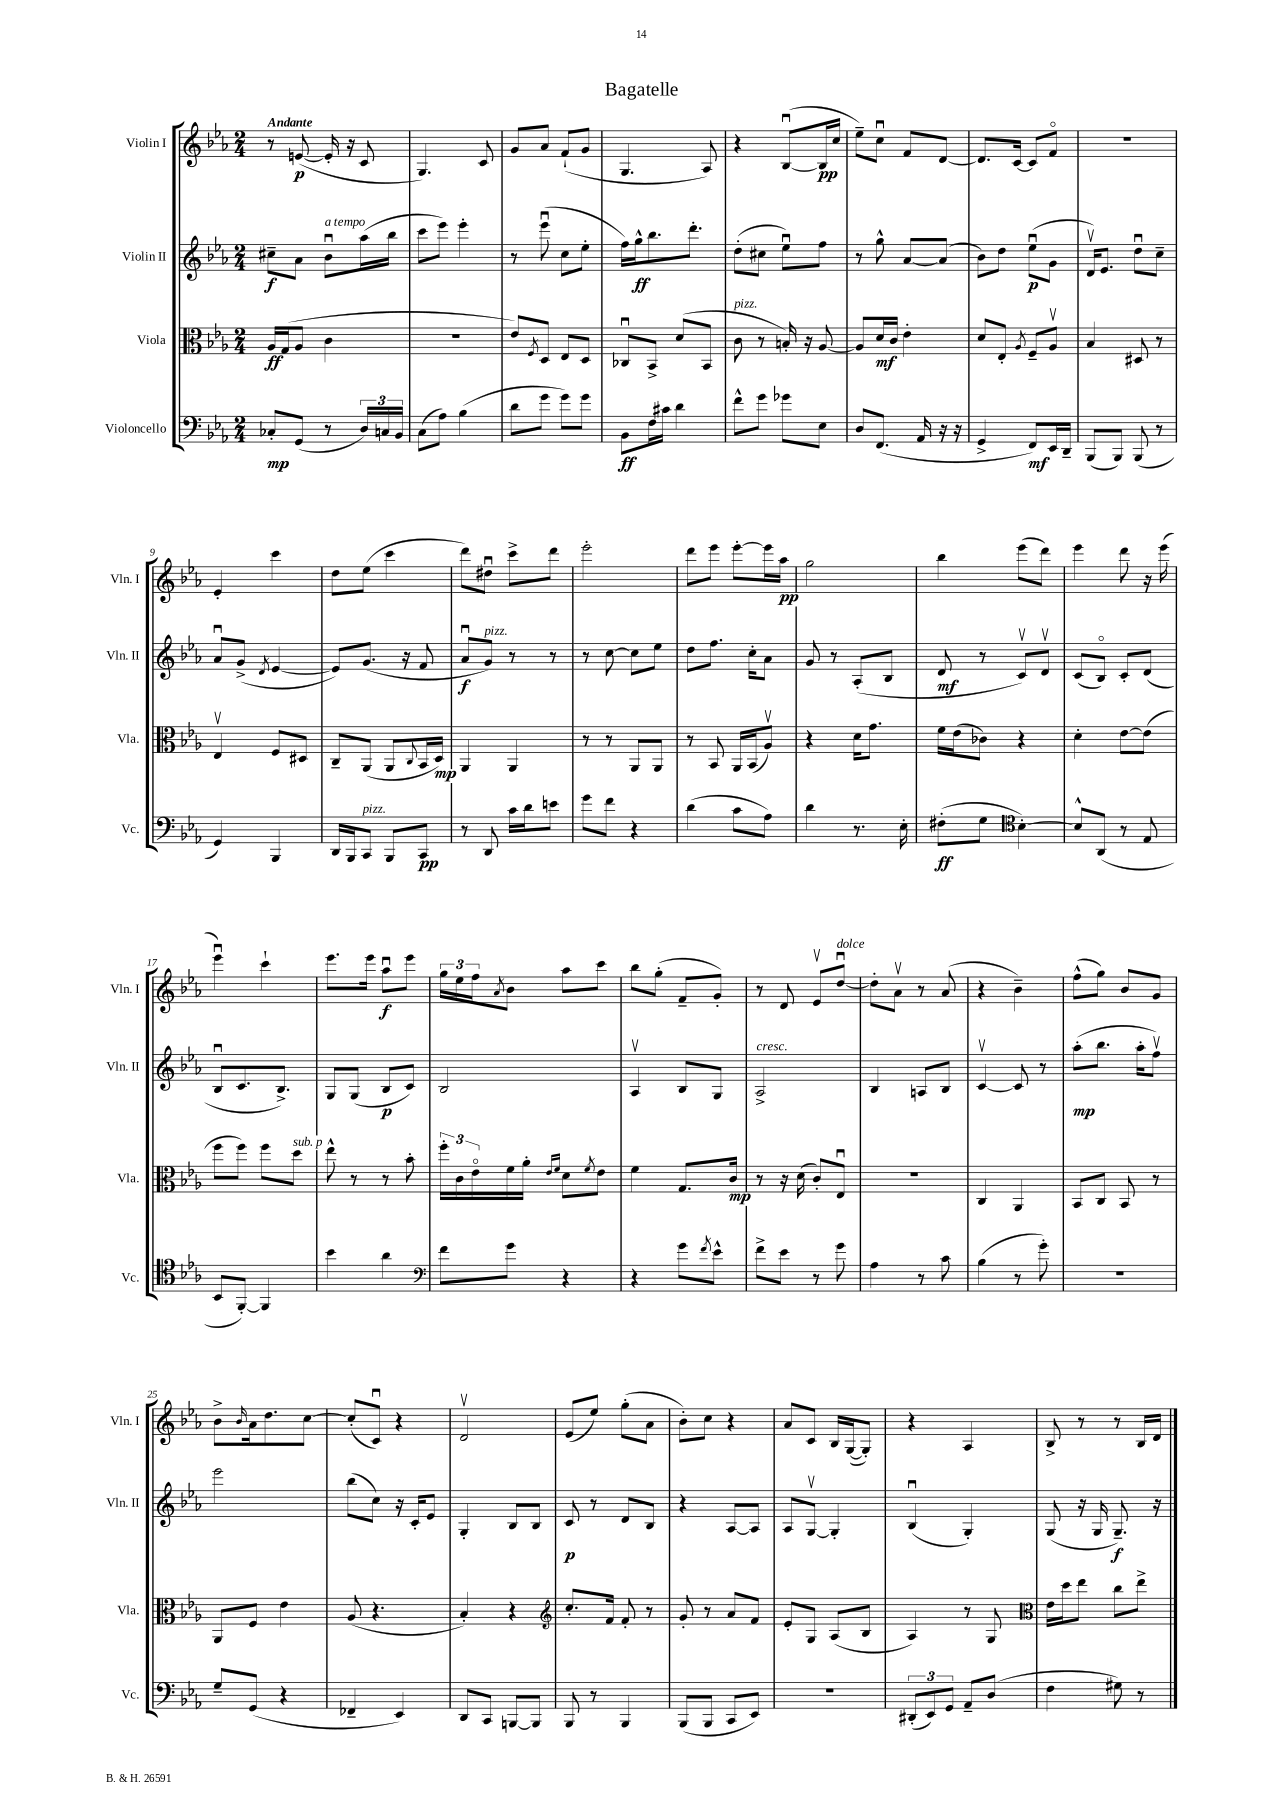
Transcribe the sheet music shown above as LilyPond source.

\header { title = "Bagatelle" }
<<
\new StaffGroup <<
\new Staff = "s0" \with { instrumentName = "Violin I" shortInstrumentName = "Vln. I" } {
    \clef treble \key ees \major \numericTimeSignature \time 2/4 \tempo "Andante"
    r8 e'8~\p( e'16-. r16 c'8 |
    g4.) c'8 |
    g'8 aes'8 f'8-!( g'8 |
    g4. aes8) |
    r4 bes8~\downbow( bes16\pp c''16 |
    ees''8--) c''8\downbow f'8 d'8~ |
    d'8. c'16~ c'8 f'8\flageolet |
    r2 |
    ees'4-. c'''4 |
    d''8 ees''8( c'''4 |
    d'''8) dis''8\downbow c'''8-> d'''8 |
    ees'''2-. |
    d'''8 ees'''8 ees'''8~-. ees'''16 aes''16\pp |
    g''2 |
    bes''4 ees'''8( d'''8) |
    ees'''4 d'''8 r16 ees'''16( |
    ees'''4\downbow) c'''4-! |
    ees'''8. ees'''16 aes''8\downbow\f ees'''8 |
    \tuplet 3/2 { g''16 ees''16 f''16 } \acciaccatura { aes'8 } bes'8 aes''8 c'''8 |
    bes''8 g''8-.( f'8-- g'8-.) |
    r8 d'8 ees'8\upbow d''8~\downbow^\markup { \italic "dolce" } |
    d''8-. aes'8\upbow r8 aes'8( |
    r4 bes'4--) |
    f''8-^( g''8) bes'8 g'8 |
    bes'8-> \grace { bes'16 } aes'16 d''8. c''8~ |
    c''8-.( c'8\downbow) r4 |
    d'2\upbow |
    ees'8( ees''8) g''8-.( aes'8 |
    bes'8-.) c''8 r4 |
    aes'8 c'8 bes16 g16~( g8-.) |
    r4 aes4 |
    bes8-> r8 r8 bes16 d'16 \bar "|." |
}
\new Staff = "s1" \with { instrumentName = "Violin II" shortInstrumentName = "Vln. II" } {
    \clef treble \key ees \major \numericTimeSignature \time 2/4
    cis''8--\f aes'8 bes'8\downbow^\markup { \italic "a tempo" } aes''16( bes''16 |
    c'''8 ees'''8) ees'''4-. |
    r8 ees'''8\downbow( c''8 ees''8-. |
    f''16) g''16-^\ff bes''8. d'''8.-. |
    d''8-.( cis''8 ees''8\downbow) f''8 |
    r8 g''8-^ aes'8~ aes'8( |
    bes'8) d''8 ees''8\downbow\p( g'8 |
    d'16\upbow) ees'8. d''8\downbow c''8-- |
    aes'8\downbow g'8->( \acciaccatura { d'8 } ees'4~ |
    ees'8) g'8.( r16 f'8 |
    aes'8\downbow\f g'8^\markup { \italic "pizz." }) r8 r8 |
    r8 c''8~ c''8 ees''8 |
    d''8 f''8. c''16-. aes'8 |
    g'8 r8 aes8-.( bes8 |
    d'8\mf r8 c'8\upbow) d'8\upbow |
    c'8( bes8\flageolet) c'8-. d'8( |
    bes8\downbow c'8. bes8.->) |
    g8 g8( bes8\p c'8) |
    bes2 |
    aes4\upbow bes8 g8 |
    aes2->^\markup { \italic "cresc." } |
    bes4 a8 bes8 |
    c'4~\upbow c'8 r8 |
    aes''8-.\mp( bes''8. aes''16-. f''8\upbow) |
    ees'''2 |
    bes''8( c''8) r16 c'16-. ees'8 |
    g4-. bes8 bes8 |
    c'8\p r8 d'8 bes8 |
    r4 aes8~ aes8 |
    aes8 g8~\upbow g4-. |
    bes4\downbow( g4-.) |
    g8( r16 g16 g8.--\f) r16 \bar "|." |
}
\new Staff = "s2" \with { instrumentName = "Viola" shortInstrumentName = "Vla." } {
    \clef alto \key ees \major \numericTimeSignature \time 2/4
    aes16\ff g16( aes8 c'4 |
    r2 |
    ees'8) \acciaccatura { f8 } d8 ees8 d8 |
    ces8\downbow bes,8-> d'8( bes,8 |
    c'8^\markup { \italic "pizz." } r8 b16-.) r16 aes8~ |
    aes8 d'16\mf c'16 ees'4-. |
    d'8 ees8-. \acciaccatura { aes8 } f8-- aes8\upbow |
    bes4 dis8 r8 |
    ees4\upbow f8 dis8 |
    c8-- aes,8( aes,8 \appoggiatura { c8 } bes,16 d16\mp) |
    aes,4 aes,4 |
    r8 r8 aes,8 aes,8 |
    r8 bes,8 aes,16 bes,16( aes8\upbow) |
    r4 d'16 g'8. |
    f'16 ees'16( ces'8) r4 |
    d'4-. ees'8~ ees'8( |
    f''8 f''8) f''8 d''8^\markup { \italic "sub. p" } |
    ees''8-^ r8 r8 bes'8-. |
    \tuplet 3/2 { f''16-. c'16 ees'16\flageolet } f'16 aes'16-. \grace { ees'16 f'16 } d'8 \acciaccatura { f'8 } ees'8 |
    f'4 g8. c'16\mp |
    r8 r16 d'16( c'8-.) ees8\downbow |
    R2 |
    c4 aes,4 |
    bes,8 c8 bes,8 r8 |
    aes,8 f8 ees'4 |
    aes8( r4. |
    bes4-.) r4 |
    \clef treble c''8.-. f'16 f'8-. r8 |
    g'8-. r8 aes'8 f'8 |
    ees'8-. g8 aes8( bes8 |
    aes4) r8 g8 |
    \clef alto ees'16 d''16 ees''8 c''8 ees''8-> \bar "|." |
}
\new Staff = "s3" \with { instrumentName = "Violoncello" shortInstrumentName = "Vc." } {
    \clef bass \key ees \major \numericTimeSignature \time 2/4
    ces8-.\mp g,8( r8 \tuplet 3/2 { d16) c16 bes,16 } |
    c8( aes8) bes4( |
    d'8 g'8 g'8) g'8 |
    bes,8\ff f16 cis'16 d'4 |
    f'8-^ g'8 ges'8 ees8 |
    d8 f,8.( aes,16 r16 r16 |
    g,4-> f,8\mf) ees,16 d,16-- |
    bes,,8( bes,,8) bes,,8( r8 |
    g,4) bes,,4 |
    d,16 bes,,16 c,8^\markup { \italic "pizz." } bes,,8 c,8\pp |
    r8 d,8 c'16 d'16 e'8 |
    g'8 f'8 r4 |
    d'4( c'8 aes8) |
    d'4 r8. ees16-. |
    fis8-.\ff( g8 \clef tenor bes4~-.) |
    bes8-^ aes,8( r8 ees8 |
    bes,8 f,8~-.) f,4 |
    bes'4 aes'4 |
    \clef bass f'8 g'8 r4 |
    r4 g'8 \acciaccatura { f'8 } ees'8-^ |
    f'8-> ees'8 r8 g'8 |
    aes4 r8 c'8 |
    bes4( r8 g'8-.) |
    R2 |
    g8-- g,8( r4 |
    fes,4-- ees,4) |
    d,8 c,8 b,,8~ b,,8 |
    bes,,8 r8 bes,,4 |
    bes,,8( bes,,8 c,8 ees,8) |
    R2 |
    \tuplet 3/2 { dis,8-.( ees,8) g,8 } aes,8-- d8( |
    f4 gis8) r8 \bar "|." |
}
>>
>>
